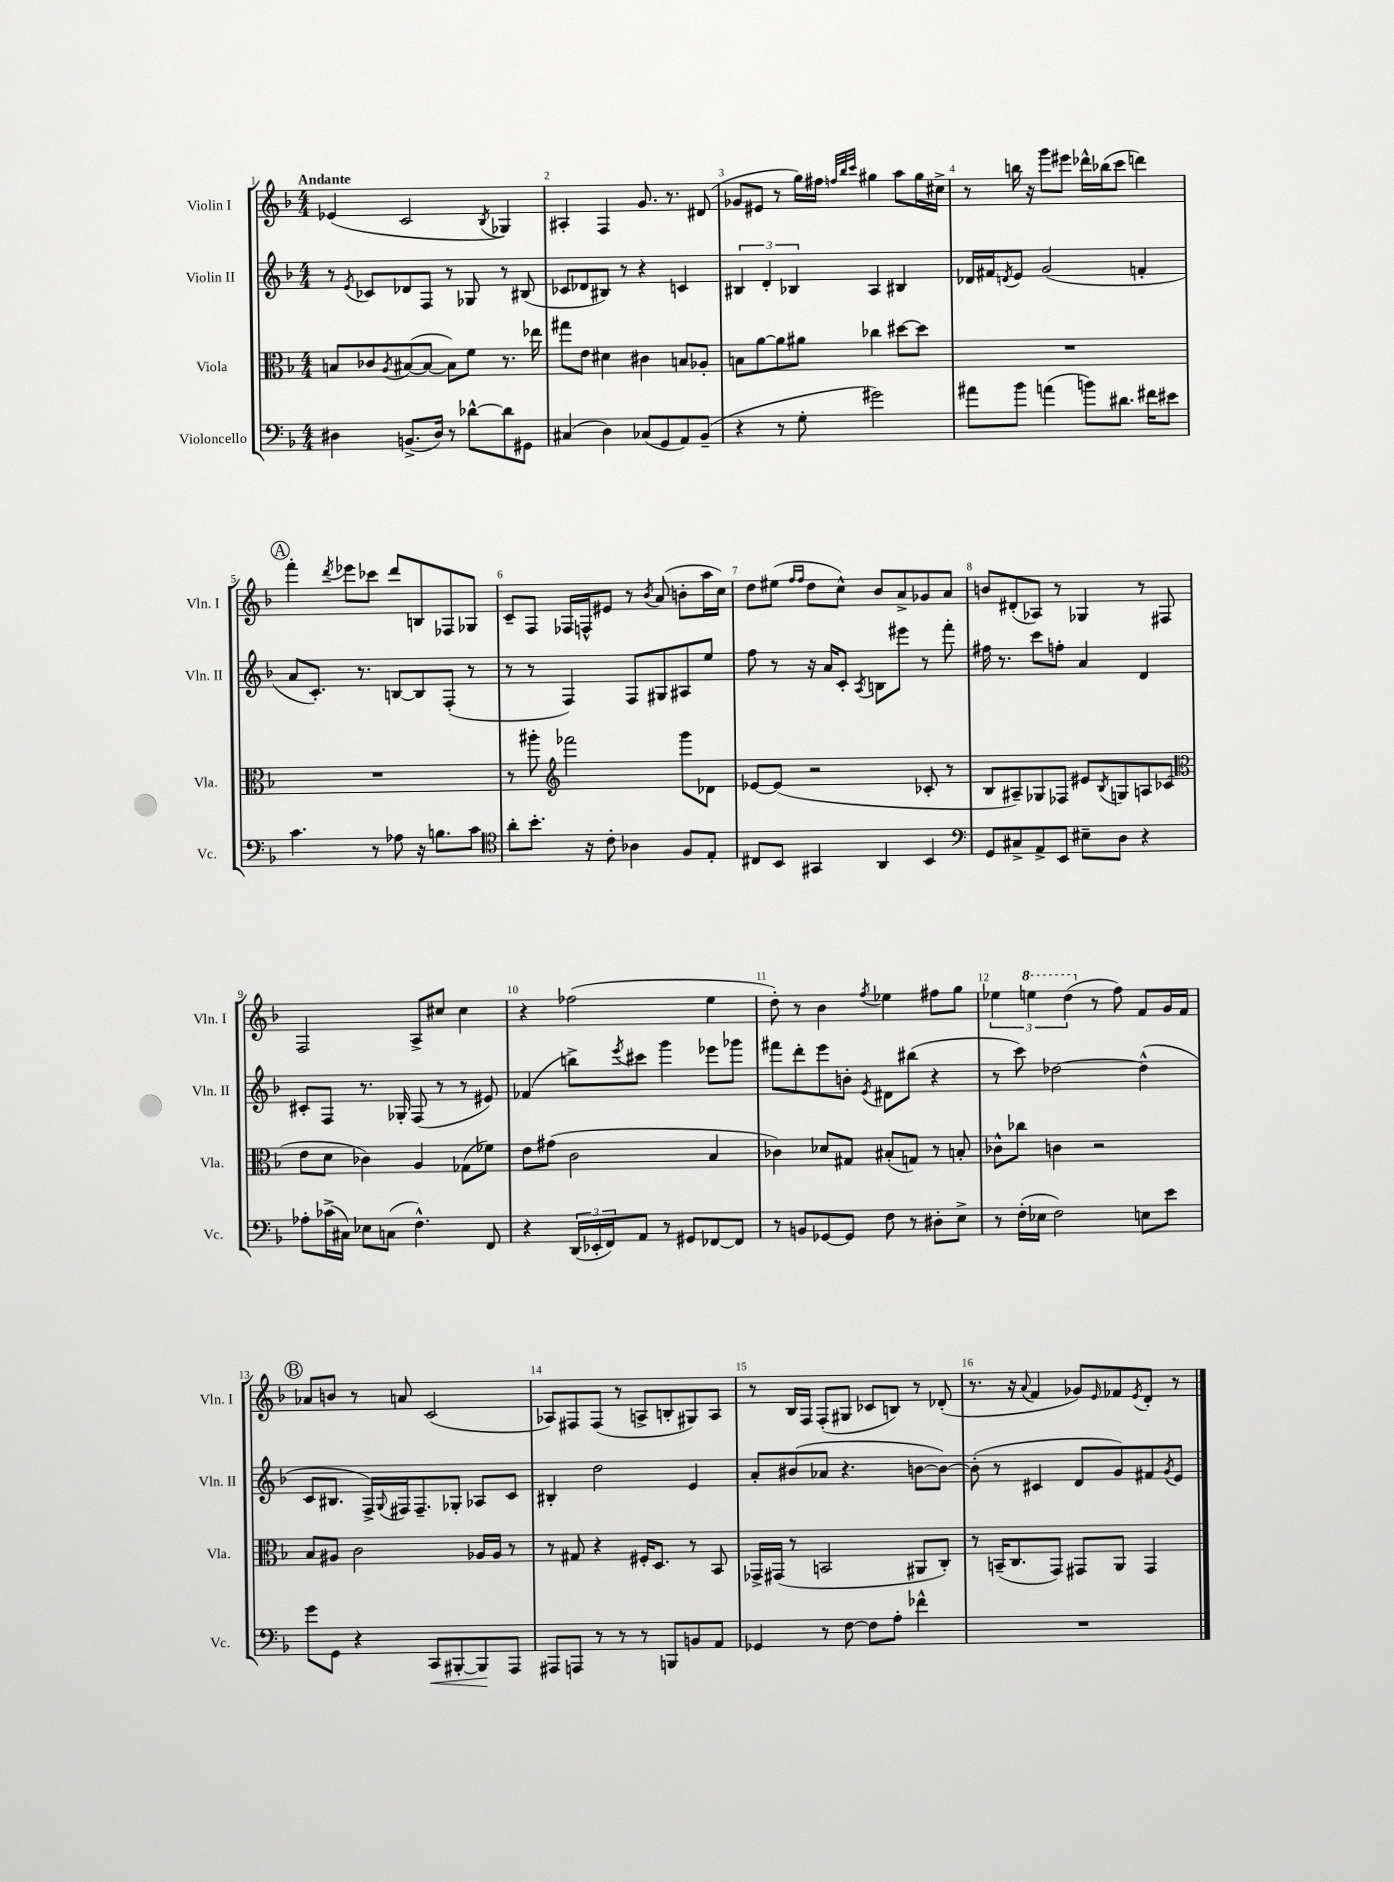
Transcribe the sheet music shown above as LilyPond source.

<<
\new StaffGroup <<
\new Staff = "s0" \with { instrumentName = "Violin I" shortInstrumentName = "Vln. I" } {
    \clef treble \key f \major \numericTimeSignature \time 4/4 \tempo "Andante"
    ees'4( c'2 \acciaccatura { bes8 } ges4) |
    ais4-. f4 g'8. r8. dis'8( |
    ges'8 eis'8 r8 g''16) fis''16 \grace { f''32 bes''32 c'''32 } gis''4 a''8 gis''16 cis''16-> |
    r8 b''16 r16 g'''8 eis'''8 des'''16-^ bes''16( c'''8 d'''4) |
    \mark \markup { \circle "A" } f'''4-. \acciaccatura { d'''8 } ees'''8 ces'''8 d'''8 b8 fes8 ges8 |
    c'8-- f8 fes16 f16-^ eis'8 r8 \acciaccatura { bes'8 } a'8( b'8-. a''16 c''16) |
    d''8 eis''8( \grace { f''16 f''16 } d''8 c''8-^) bes'8 a'8-> ges'8 a'8 |
    b'8 dis'8-.( aes8) r8 ges4 r8 fis8 |
    f2 a8-> cis''8 cis''4 |
    r4 fes''2( e''4 |
    d''8-.) r8 bes'4 \acciaccatura { f''8 } ees''4 fis''8 g''8 |
    \tuplet 3/2 { ees''4 \ottava #1 e'''!4 d'''4( \ottava #0 } r8 f''8) f'8 g'16 f'16 |
    \mark \markup { \circle "B" } aes'8 b'8 r8 a'8 c'2( |
    aes8) fis8 fis8( r8 a8-> b8-. gis8) a8 |
    r8 bes16 f16 f8-.( gis8 ces'8 b8) r8 des'8-.( |
    r8. r16 \appoggiatura { a'8 } f'4 ges'8) \grace { e'16 } fes'8 \acciaccatura { e'8 } d'8-. r8 \bar "|." |
}
\new Staff = "s1" \with { instrumentName = "Violin II" shortInstrumentName = "Vln. II" } {
    \clef treble \key f \major \numericTimeSignature \time 4/4
    r8 \acciaccatura { e'8 } ces'8 des'8 f8 r8 ges8 r8 bis8( |
    ces'8 des'8 bis8) r8 r4 c'4 |
    \tuplet 3/2 { bis4 d'4-. bes4 } a4 bis4 |
    des'16 fis'16 \acciaccatura { d'8 } e'8 g'2( f'4-. |
    \mark \markup { \circle "A" } a'8 c'8.-.) r8. b8~ b8 f8-.( r8 |
    r8 r8 f4) f8 gis8 ais8 e''8 |
    f''8 r8 r16 a'16 c'8-. \acciaccatura { a8 } b8 eis'''8 r8 f'''8-. |
    fis''16 r8. c'''8 f''8-. a'4 d'4 |
    cis'8-. f8 r8. ges16-. f8( r8 r8 eis'8) |
    fes'4( b''8->) \acciaccatura { e'''8 } cis'''8 g'''4 ees'''8 ges'''8 |
    fis'''8 d'''8-. e'''8 b'8-. \acciaccatura { e'8 } dis'8 bis''8( r4 |
    r8 c'''8) des''2~ des''4-^( |
    \mark \markup { \circle "B" } c'8 bis8. f16->) \appoggiatura { g8 } fis16 fis8.-- ges8-. aes8 c'8 |
    bis4-. d''2 e'4 |
    a'8-. bis'8( aes'8 r4. b'8~ b'8~) |
    b'8-.( r8 cis'4 d'8 g'8) fis'8 \acciaccatura { g'8 } e'8 \bar "|." |
}
\new Staff = "s2" \with { instrumentName = "Viola" shortInstrumentName = "Vla." } {
    \clef alto \key f \major \numericTimeSignature \time 4/4
    b8 ces'8 \acciaccatura { a8 } bis8~( bis8~ bis8) f'8 r8. ees''16 |
    gis''8 e'8 dis'4 cis'4 b8 aes8-. |
    b8 a'8~ a'8 ais'8 ces''4 dis''8~ dis''8 |
    R1 |
    \mark \markup { \circle "A" } R1 |
    r8 ais''8-. \clef treble fes'''2 g'''8 des'8 |
    ees'8~ ees'8( r2 ces'8-. r8 |
    bes8 ais8--) ges8 fes8 eis'8 \acciaccatura { bes8 } g8 a8 ces'8( |
    \clef alto e'8 d'8 ces'4) a4 ges8( fes'8) |
    e'8 gis'8( c'2 bes4 |
    ces'4) des'8 gis8 bis8-.( g8) r8 b8-. |
    ces'8-^ ces''8 c'4 r2 |
    \mark \markup { \circle "B" } bes8 ais8 c'2 aes16 aes16 r8 |
    r8 gis8 r4 fis16-. d8. r8 bes,8 |
    ges,16-> gis,16( r8 b,2 ais,8 c8-.) |
    r8 b,16--( c8. g,8) gis,8 a,8 gis,4 \bar "|." |
}
\new Staff = "s3" \with { instrumentName = "Violoncello" shortInstrumentName = "Vc." } {
    \clef bass \key f \major \numericTimeSignature \time 4/4
    dis4 b,8.->( dis16) r8 des'8~-^ des'8 gis,8 |
    cis4( d4) ces8( g,8 a,8) bes,8--( |
    r4 r8 g8-. gis'2) |
    ais'8 bes'8 a'4( b'8) dis'8. fis'16 eis'8 |
    \mark \markup { \circle "A" } c'4. r8 aes8 r16 b8. c'8 |
    \clef tenor a'8-. bes'8.-. r16 c'8-. aes4 f8 e8-. |
    cis8 bes,8 gis,4 a,4 bes,4 |
    \clef bass g,8 cis8-> a,8-> e,8 eis8-- d8 r4 |
    aes8-. ces'16->( cis16) ees8 c8( f4.-^) f,8 |
    r4 \tuplet 3/2 { d,16( ees,16-. f,16) } a,8 r8 gis,8 fes,8~ fes,8 |
    r8 b,8 ges,8~ ges,8 f8 r8 dis8-. e8-> |
    r8 f16-.( ees16 f2) e8 e'8 |
    \mark \markup { \circle "B" } g'8 g,8 r4 c,8\< bis,,8~-. bis,,8\! a,,8 |
    ais,,8 a,,8 r8 r8 r8 b,,8 b,8 a,8 |
    ges,4 r8 f8~ f8 a8-. fes'4-^ |
    R1 \bar "|." |
}
>>
>>
\layout { \context { \Score \override BarNumber.break-visibility = ##(#f #t #t) barNumberVisibility = #all-bar-numbers-visible } }
